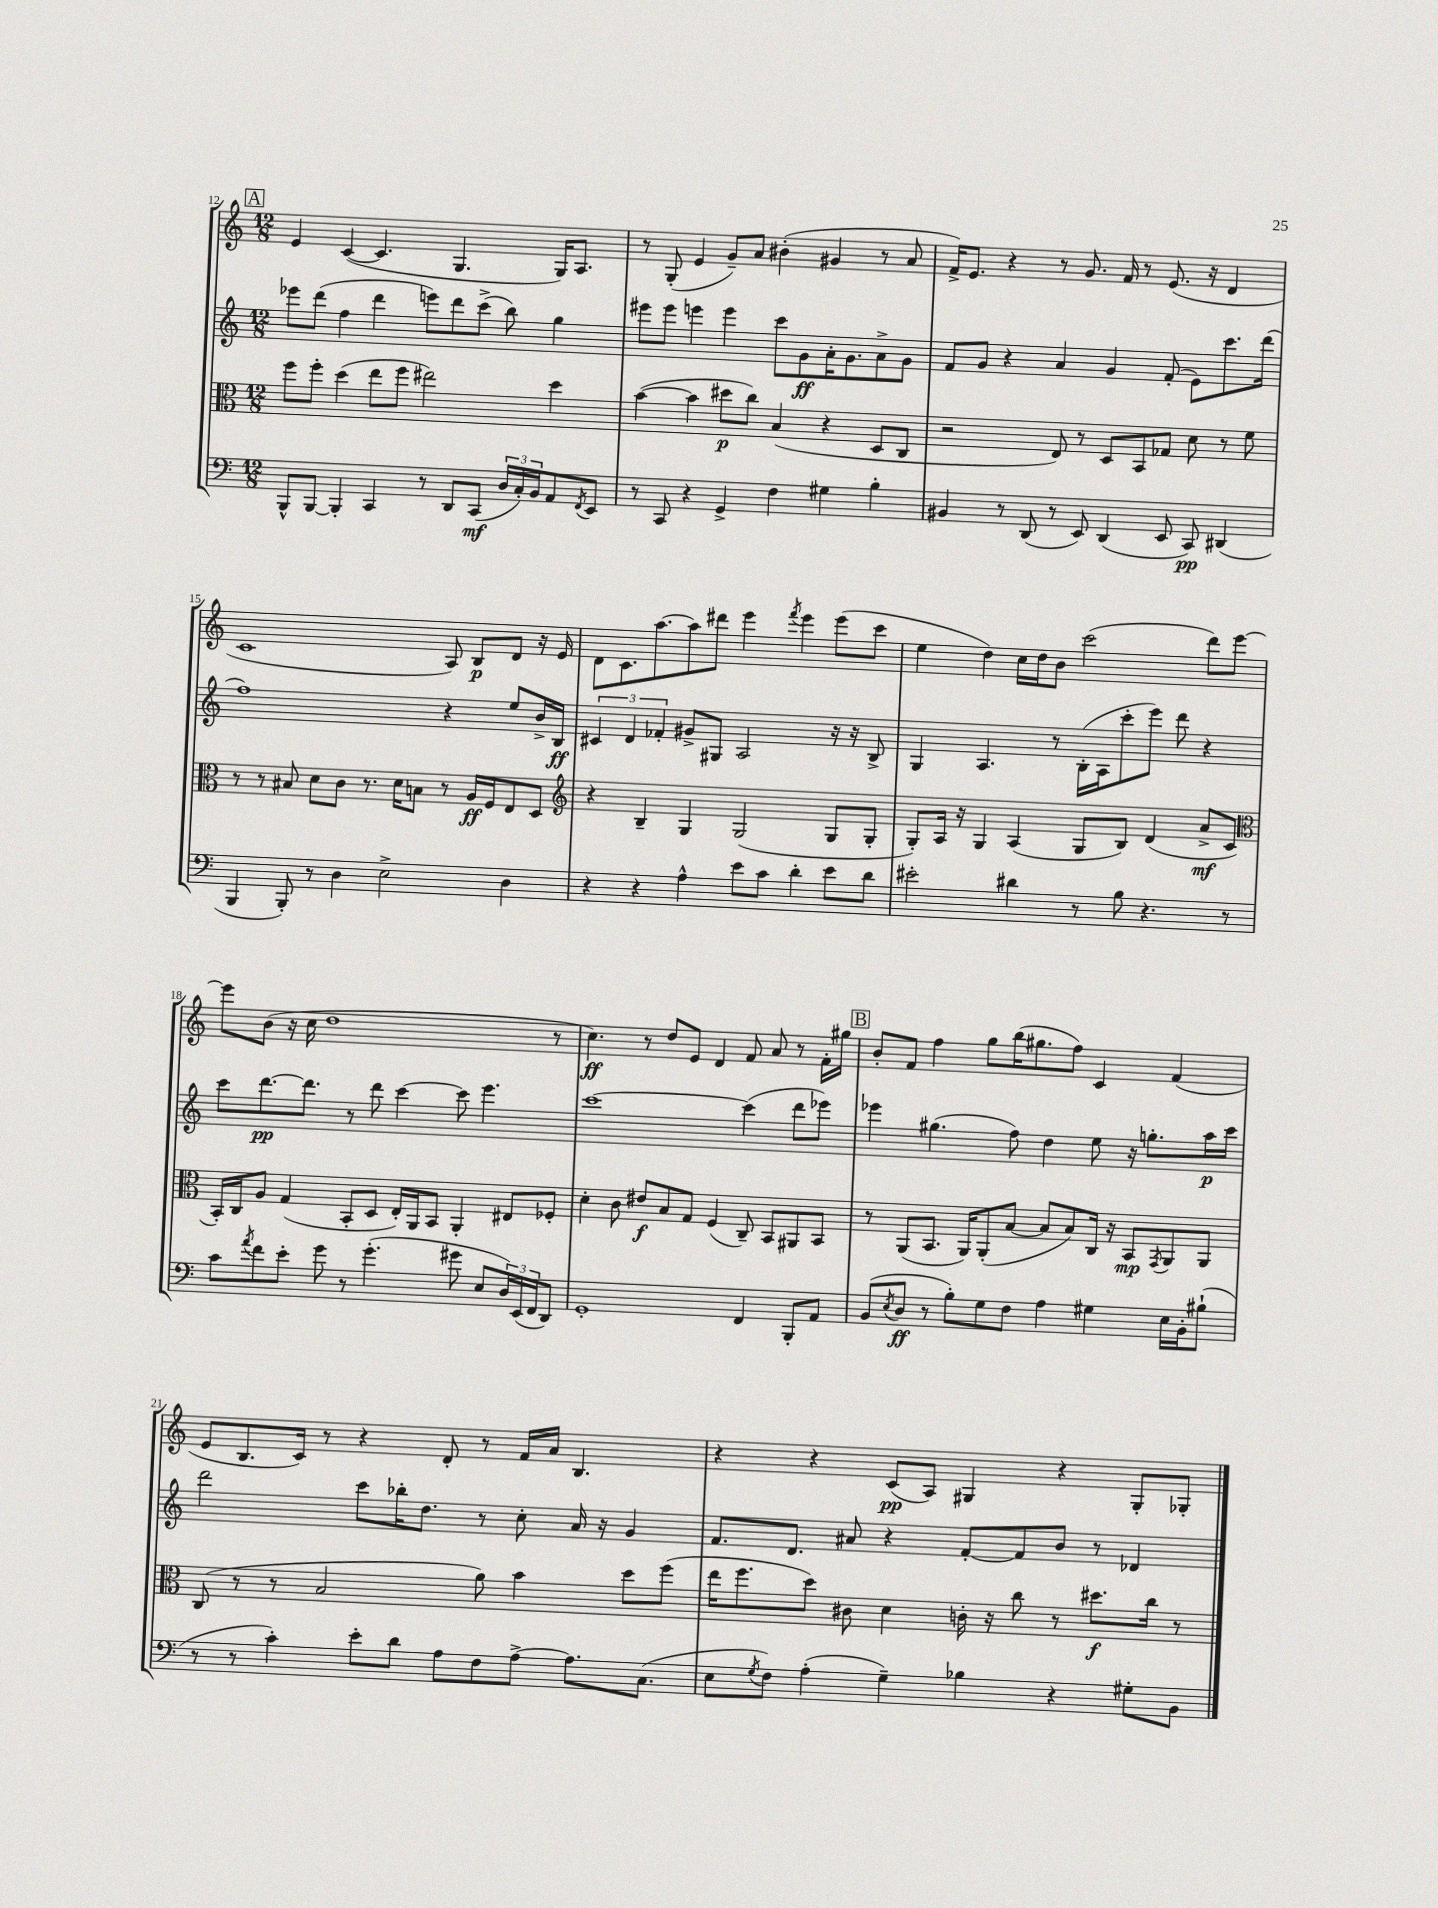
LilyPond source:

<<
\new StaffGroup <<
\new Staff = "s0" {
    \clef treble \key c \major \numericTimeSignature \time 12/8
    \mark \markup { \box "A" } e'4 c'4~( c'4. g4. g16) a8. |
    r8 g8-.( e'4 g'8--) a'8 bis'4-.( gis'4 r8 a'8 |
    f'16->) e'8. r4 r8 g'8. f'16 r8 e'8.( r16 d'4 |
    c'1 a8) b8\p d'8 r16 e'16 |
    d'8 c'8. a''8.~ a''8 dis'''8 e'''4 \acciaccatura { f'''8 } e'''4 e'''8( c'''8 |
    e''4 d''4) c''16 d''16 b'8 c'''2( d'''8) e'''8~ |
    e'''8 b'8( r16 c''16 d''1 r8 |
    c''4.\ff) r8 d''8 e'8 d'4 f'8 a'8 r8 f'16-. gis''16 |
    \mark \markup { \box "B" } b'8-. f'8 f''4 g''8 b''16( gis''8. f''8) c'4 f'4( |
    e'8 b8. c'16) r8 r4 d'8-. r8 f'16 a'16 b4. |
    r4 r4 c'8\pp( a8) gis4 r4 gis8-. ges8-. \bar "|." |
}
\new Staff = "s1" {
    \clef treble \key c \major \numericTimeSignature \time 12/8
    \mark \markup { \box "A" } ees'''8 d'''8( f''4 d'''4 e'''8) d'''8 c'''8->( b''8) g''4 |
    eis'''8 eis'''8 e'''4 e'''4 c'''8 g'8\ff a'16-. g'8. a'8-> g'8 |
    f'8 g'8 r4 a'4 g'4 f'8-.( e'8) c'''8. d'''16( |
    f''1) r4 e''8 b'16-> b16\ff |
    \tuplet 3/2 { cis'4 d'4 fes'4-. } gis'8-> gis8 a2 r16 r16 b8-> |
    g4 a4. r8 b16-.( a16 c'''8-. e'''8) d'''8 r4 |
    c'''8 d'''8.~\pp d'''8. r8 d'''8 c'''4~ c'''8 e'''4. |
    c'''1~ c'''4( d'''8 ees'''8) |
    \mark \markup { \box "B" } ees'''4 gis''4.( f''8) d''4 e''8 r16 g''8.-. a''16\p c'''16 |
    d'''2 c'''8 bes''16-. d''8. r8 c''8-. a'16 r16 g'4 |
    f'8. d'8. ais'8 r4 f'8~-. f'8 b'8 r8 des'4 \bar "|." |
}
\new Staff = "s2" {
    \clef alto \key c \major \numericTimeSignature \time 12/8
    \mark \markup { \box "A" } f''8 f''8-. d''4( e''8 f''8 eis''2) d''4 |
    b'4~( b'4 dis''8\p c''8) b4( r4 d8 c8 |
    r2 e8) r8 d8 b,8 ges8 d'8 r8 f'8 |
    r8 r8 bis8 d'8 c'8 r8. d'16 b8 r8 a16\ff f16 e8 d8 |
    \clef treble r4 b4-- g4 g2( g8 g8-. |
    g8-.) a16 r16 g4 a4( g8 b8) d'4( a'8->\mf c'8 |
    \clef alto b,16-.) c16 a8 g4( b,8-. d8 e16-.) a,16 b,8 a,4-. eis8 fes8-. |
    d'4-. c'8 eis'8\f b8 g8 f4( c8--) b,8 ais,8 b,8 |
    \mark \markup { \box "B" } r8 a,8( b,8. a,16) a,8-.( b8~ b8 b8) c16 r16 b,8\mp \acciaccatura { g,8 } a,8 a,8 |
    c8( r8 r8 b2 a'8) b'4 d''8 f''8( |
    e''16 f''8. d''8) cis'8 d'4 c'16-. r16 c''8 r8 dis''8.\f c''16 r8 \bar "|." |
}
\new Staff = "s3" {
    \clef bass \key c \major \numericTimeSignature \time 12/8
    \mark \markup { \box "A" } b,,8-^ b,,8~ b,,4-. c,4 r8 d,8 c,8\mf( \tuplet 3/2 { d16 c16-.) b,16 } a,8 \acciaccatura { f,8 } e,8 |
    r8 c,8 r4 g,4-> f4 gis4 b4-. |
    bis,4 r8 d,8( r8 e,8) d,4( e,8 c,8\pp) dis,4( |
    b,,4 b,,8-.) r8 d4 e2-> d4 |
    r4 r4 a4-^ e'8 c'8 d'4-. e'8 d'8 |
    eis'2-. dis'4 r8 b8 r4. r8 |
    c'8 \acciaccatura { a'8 } f'8 e'8-. g'8 r8 g'4.-.( gis'8 e8 \tuplet 3/2 { d16) e,16( f,16 } d,8) |
    g,1-. f,4 b,,8-. a,8 |
    \mark \markup { \box "B" } b,8( \acciaccatura { e8 } d8\ff r8 b8-.) g8 f8 a4 gis4 e16 b,16-. bis8-!( |
    r8 r8 c'4-.) e'8-. d'8 a8 f8 a8~-> a8. c8.( |
    e8 \acciaccatura { g8 } f8) a4-.( g4--) bes4 r4 gis8-. b,8 \bar "|." |
}
>>
>>
\layout { \context { \Score currentBarNumber = #12 } }
